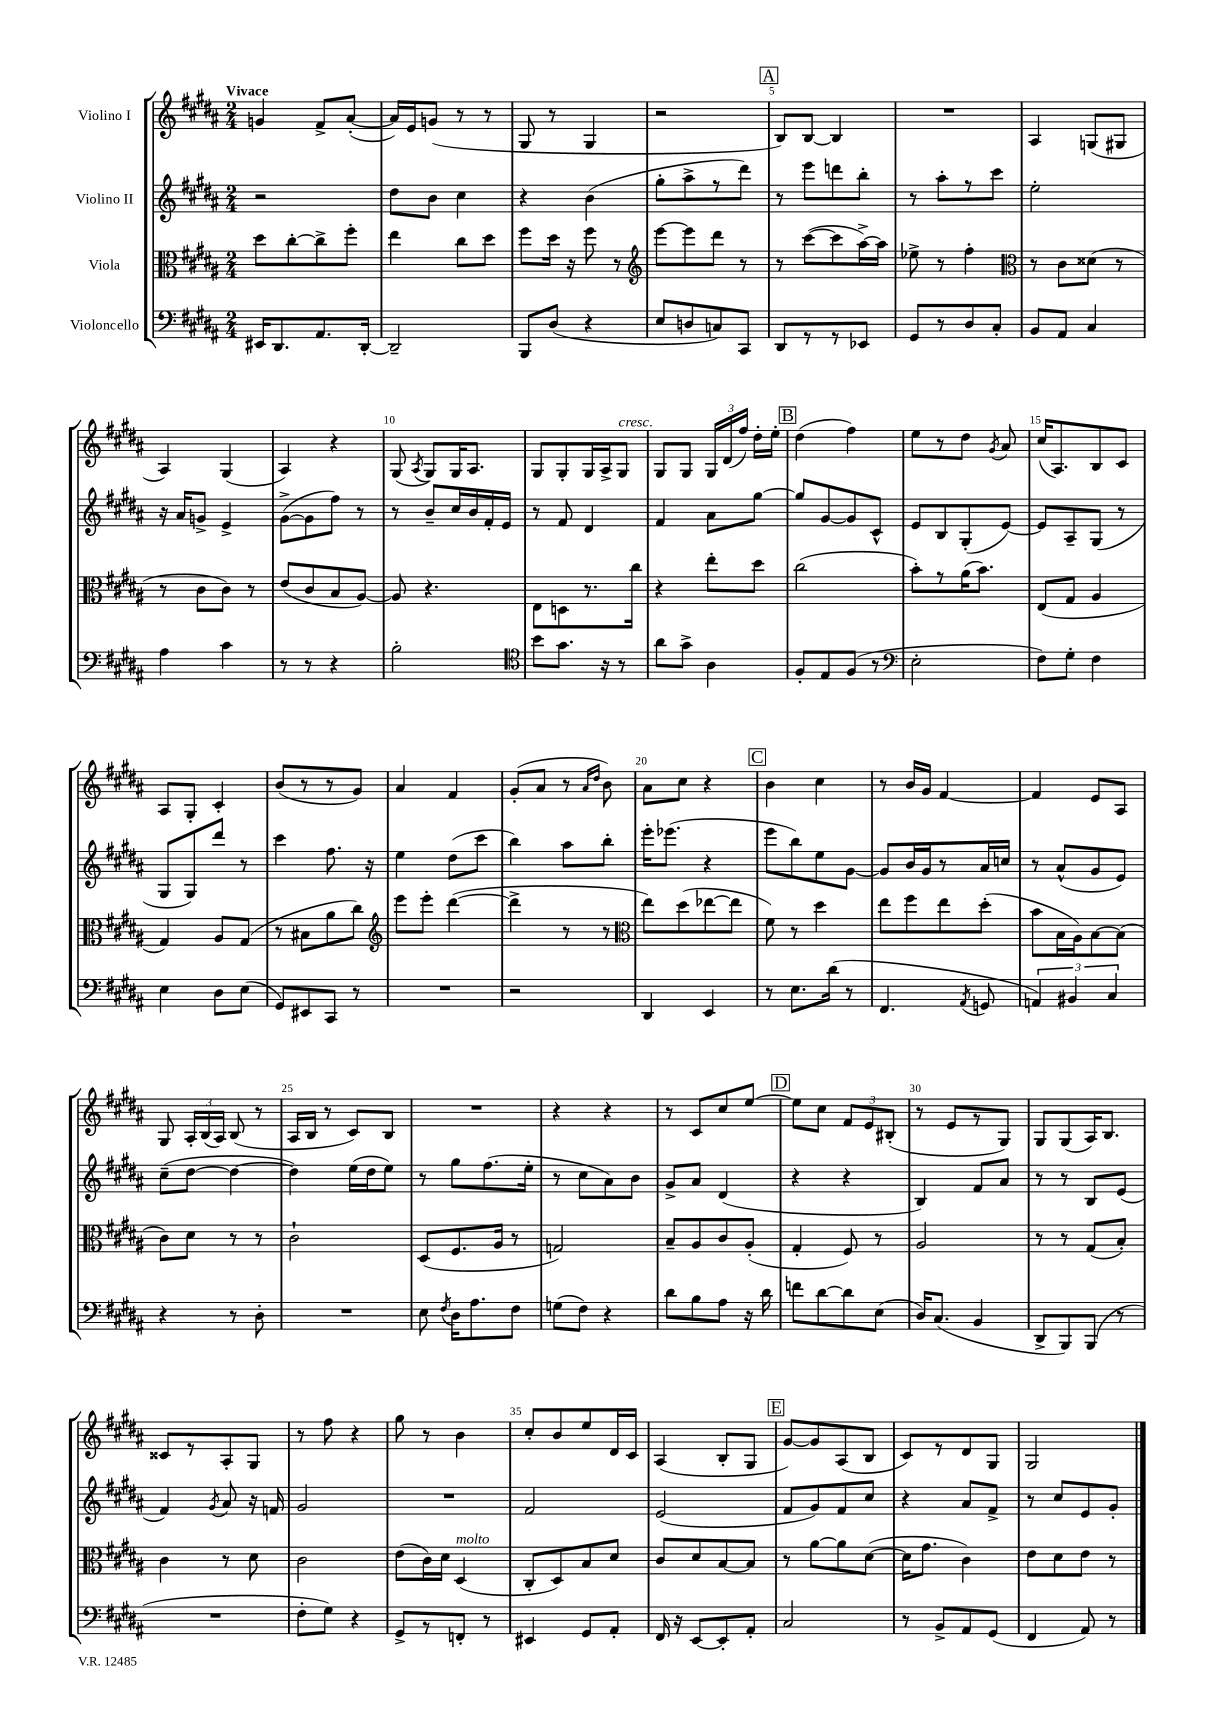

**kern	**kern	**kern	**kern
*staff4	*staff3	*staff2	*staff1
*clefF4	*clefC3	*clefG2	*clefG2
*k[f#c#g#d#a#]	*k[f#c#g#d#a#]	*k[f#c#g#d#a#]	*k[f#c#g#d#a#]
*M2/4	*M2/4	*M2/4	*M2/4
16EE#	8dd#	2r	4g
8.DD#	.	.	.
.	[8cc#'	.	.
8.AA#	8cc#^]	.	8f#^
.	8ff#'	.	([8a#'
[16DD#'	.	.	.
=	=	=	=
2DD#~]	4ee	8dd#	16a#])
.	.	.	16e
.	.	8b	(8g
.	8cc#	4cc#	8r
.	8dd#	.	8r
=	=	=	=
8BBB	8ff#	4r	8G#
(8D#	16dd#	.	8r
.	16r	.	.
4r	8ff#	(4b	4G#
.	8r	.	.
=	=	=	=
*	*clefG2	*	*
8E	[8eee	8gg#'	2r
8D	8eee]	8aa#^	.
8C)	8ddd#	8r	.
8CC#	8r	8ddd#)	.
=	=	=	=
8DD#	8r	8r	8B)
8r	([8ccc#	8eee	[8B
8r	8ccc#]	8ddd	4B]
8EE-	[16aa#^)	8bb'	.
.	16aa#]	.	.
=	=	=	=
8GG#	8ee-^	8r	2r
8r	8r	8aa#'	.
8D#	4ff#'	8r	.
8C#'	.	8ccc#	.
=	=	=	=
*	*clefC3	*	*
8BB	8r	2ee'	4A#
8AA#	8c#	.	.
4C#	(8d##	.	(8G
.	8r	.	8G#
=	=	=	=
4A#	8r	16r	4A#)
.	.	16a#	.
.	8c#	8g^	.
4c#	8c#)	4e^	(4G#
.	8r	.	.
=	=	=	=
8r	(8e	([8g#^	4A#)
8r	8c#	8g#]	.
4r	8B	8ff#)	4r
.	[8A#)	8r	.
=	=	=	=
2B'	8A#]	8r	(8G#
.	.	.	8qA#
.	4.r	8b~	8G#)
.	.	16cc#	16G#
.	.	16b	8.A#
.	.	16f#'	.
.	.	16e	.
=	=	=	=
*clefC4	*	*	*
8b	8E	8r	8G#
8.g#	8D	8f#	8G#'
.	8.r	4d#	16G#
16r	.	.	16A#^
8r	.	.	8G#
.	16cc#	.	.
=	=	=	=
8a#	4r	4f#	8G#
8g#^	.	.	8G#
4A#	8ee'	8a#	24G#
.	.	.	(24d#
.	.	.	24ff#)
.	8dd#	[8gg#	16dd#'
.	.	.	16ee'
=	=	=	=
8F#'	(2cc#	8gg#]	(4dd#
8E	.	[8g#	.
(8F#	.	8g#]	4ff#)
8r	.	8c#^^	.
=	=	=	=
*clefF4	*	*	*
2E'	8b')	8e	8ee
.	8r	8B	8r
.	(16a#	(8G#'	8dd#
.	8.b)	.	.
.	.	.	8qg#
.	.	[8e)	8a#
=	=	=	=
8F#)	(8E	8e]	(16cc#
.	.	.	8.A#)
8G#'	8G#	8A#~	.
4F#	4A#	(8G#	8B
.	.	8r	8c#
=	=	=	=
4E	4G#)	8G#	8A#
.	.	8G#)	8G#'
8D#	8A#	8ddd#	4c#'
(8E	(8G#	8r	.
=	=	=	=
8GG#)	8r	4ccc#	(8b
8EE#	8B#	.	8r
8CC#	8a#	8.ff#	8r
8r	8cc#)	.	8g#)
.	.	16r	.
=	=	=	=
*	*clefG2	*	*
2r	8eee	4ee	4a#
.	8eee'	.	.
.	([4ddd#	(8dd#	4f#
.	.	8ccc#	.
=	=	=	=
2r	4ddd#^]	4bb)	(8g#'
.	.	.	8a#
.	8r	8aa#	8r
.	.	.	16qqa#
.	.	.	16qqdd#
.	8r	8bb'	8b)
=	=	=	=
*	*clefC3	*	*
4DD#	8ee)	16eee'	8a#
.	.	(8.eee-	.
.	(8dd#	.	8cc#
4EE	[8ee-	4r	4r
.	8ee-]	.	.
=	=	=	=
8r	8f#)	8eee	4b
8.E	8r	8bb)	.
.	4dd#	8ee	4cc#
(16d#	.	.	.
8r	.	[8g#	.
=	=	=	=
4.FF#	8ee	8g#]	8r
.	8ff#	16b	16b
.	.	16g#	16g#
.	8ee	8r	[4f#
8qAA#	.	.	.
8GG	(8dd#'	16a#	.
.	.	16cc	.
=	=	=	=
6AA)	8b	8r	4f#]
.	16B	(8a#^^	.
6BB#	.	.	.
.	16A#)	.	.
.	[8B	8g#	8e
6C#	.	.	.
.	(8B]	8e)	8A#
=	=	=	=
4r	8c#)	(8cc#~	8G#
.	8d#	[8dd#	24A#'
.	.	.	(24B
.	.	.	24A#)
8r	8r	4dd#_	(8B
8D#'	8r	.	8r
=	=	=	=
2r	2c#`	4dd#])	16A#
.	.	.	16B
.	.	.	8r
.	.	(16ee	8c#)
.	.	16dd#	.
.	.	8ee)	8B
=	=	=	=
8E	(8D#	8r	2r
8qF#	.	.	.
16D#	8.F#	8gg#	.
8.A#	.	.	.
.	.	(8.ff#	.
.	16A#	.	.
8F#	8r	.	.
.	.	16ee'	.
=	=	=	=
(8G	2G)	8r	4r
8F#)	.	8cc#	.
4r	.	8a#)	4r
.	.	8b	.
=	=	=	=
8d#	8B~	8g#^	8r
8B	8A#	8a#	8c#
8A#	8c#	(4d#	8cc#
16r	(8A#'	.	[8ee
16d#	.	.	.
=	=	=	=
8f	4G#'	4r	8ee]
[8d#	.	.	8cc#
8d#]	8F#)	4r	12f#
.	.	.	12e
(8E	8r	.	.
.	.	.	(12B#'
=	=	=	=
16D#)	2A#	4B)	8r
(8.C#	.	.	.
.	.	.	8e
4BB	.	8f#	8r
.	.	8a#	8G#)
=	=	=	=
8DD#^	8r	8r	8G#
8BBB)	8r	8r	(8G#
(8BBB	(8G#	8B	16A#)
.	.	.	8.B
8r	8B')	(8e	.
=	=	=	=
2r	4c#	4f#)	8c##
.	.	.	8r
.	.	8qg#	.
.	8r	8a#	8A#'
.	8d#	16r	8G#
.	.	16f	.
=	=	=	=
8F#'	2c#	2g#	8r
8G#)	.	.	8ff#
4r	.	.	4r
=	=	=	=
8GG#^	(8e	2r	8gg#
8r	16c#)	.	8r
.	16d#	.	.
8FF'	(4D#	.	4b
8r	.	.	.
=	=	=	=
4EE#	8C#'	2f#	8cc#'
.	8D#)	.	8b
8GG#	8B	.	8ee
8AA#'	8d#	.	16d#
.	.	.	16c#
=	=	=	=
16FF#	8c#	(2e	(4A#
16r	.	.	.
[8EE	8d#	.	.
8EE']	[8B	.	8B'
8AA#'	8B]	.	8G#
=	=	=	=
2C#	8r	8f#	[8g#)
.	[8a#	8g#)	8g#]
.	8a#]	8f#	(8A#
.	([8d#	8cc#	8B
=	=	=	=
8r	16d#]	4r	8c#)
.	8.g#	.	.
8BB^	.	.	8r
8AA#	4c#)	8a#	8d#
(8GG#	.	8f#^	8G#
=	=	=	=
4FF#	8e	8r	2G#
.	8d#	8cc#	.
8AA#)	8e	8e	.
8r	8r	8g#'	.
==	==	==	==
*-	*-	*-	*-
